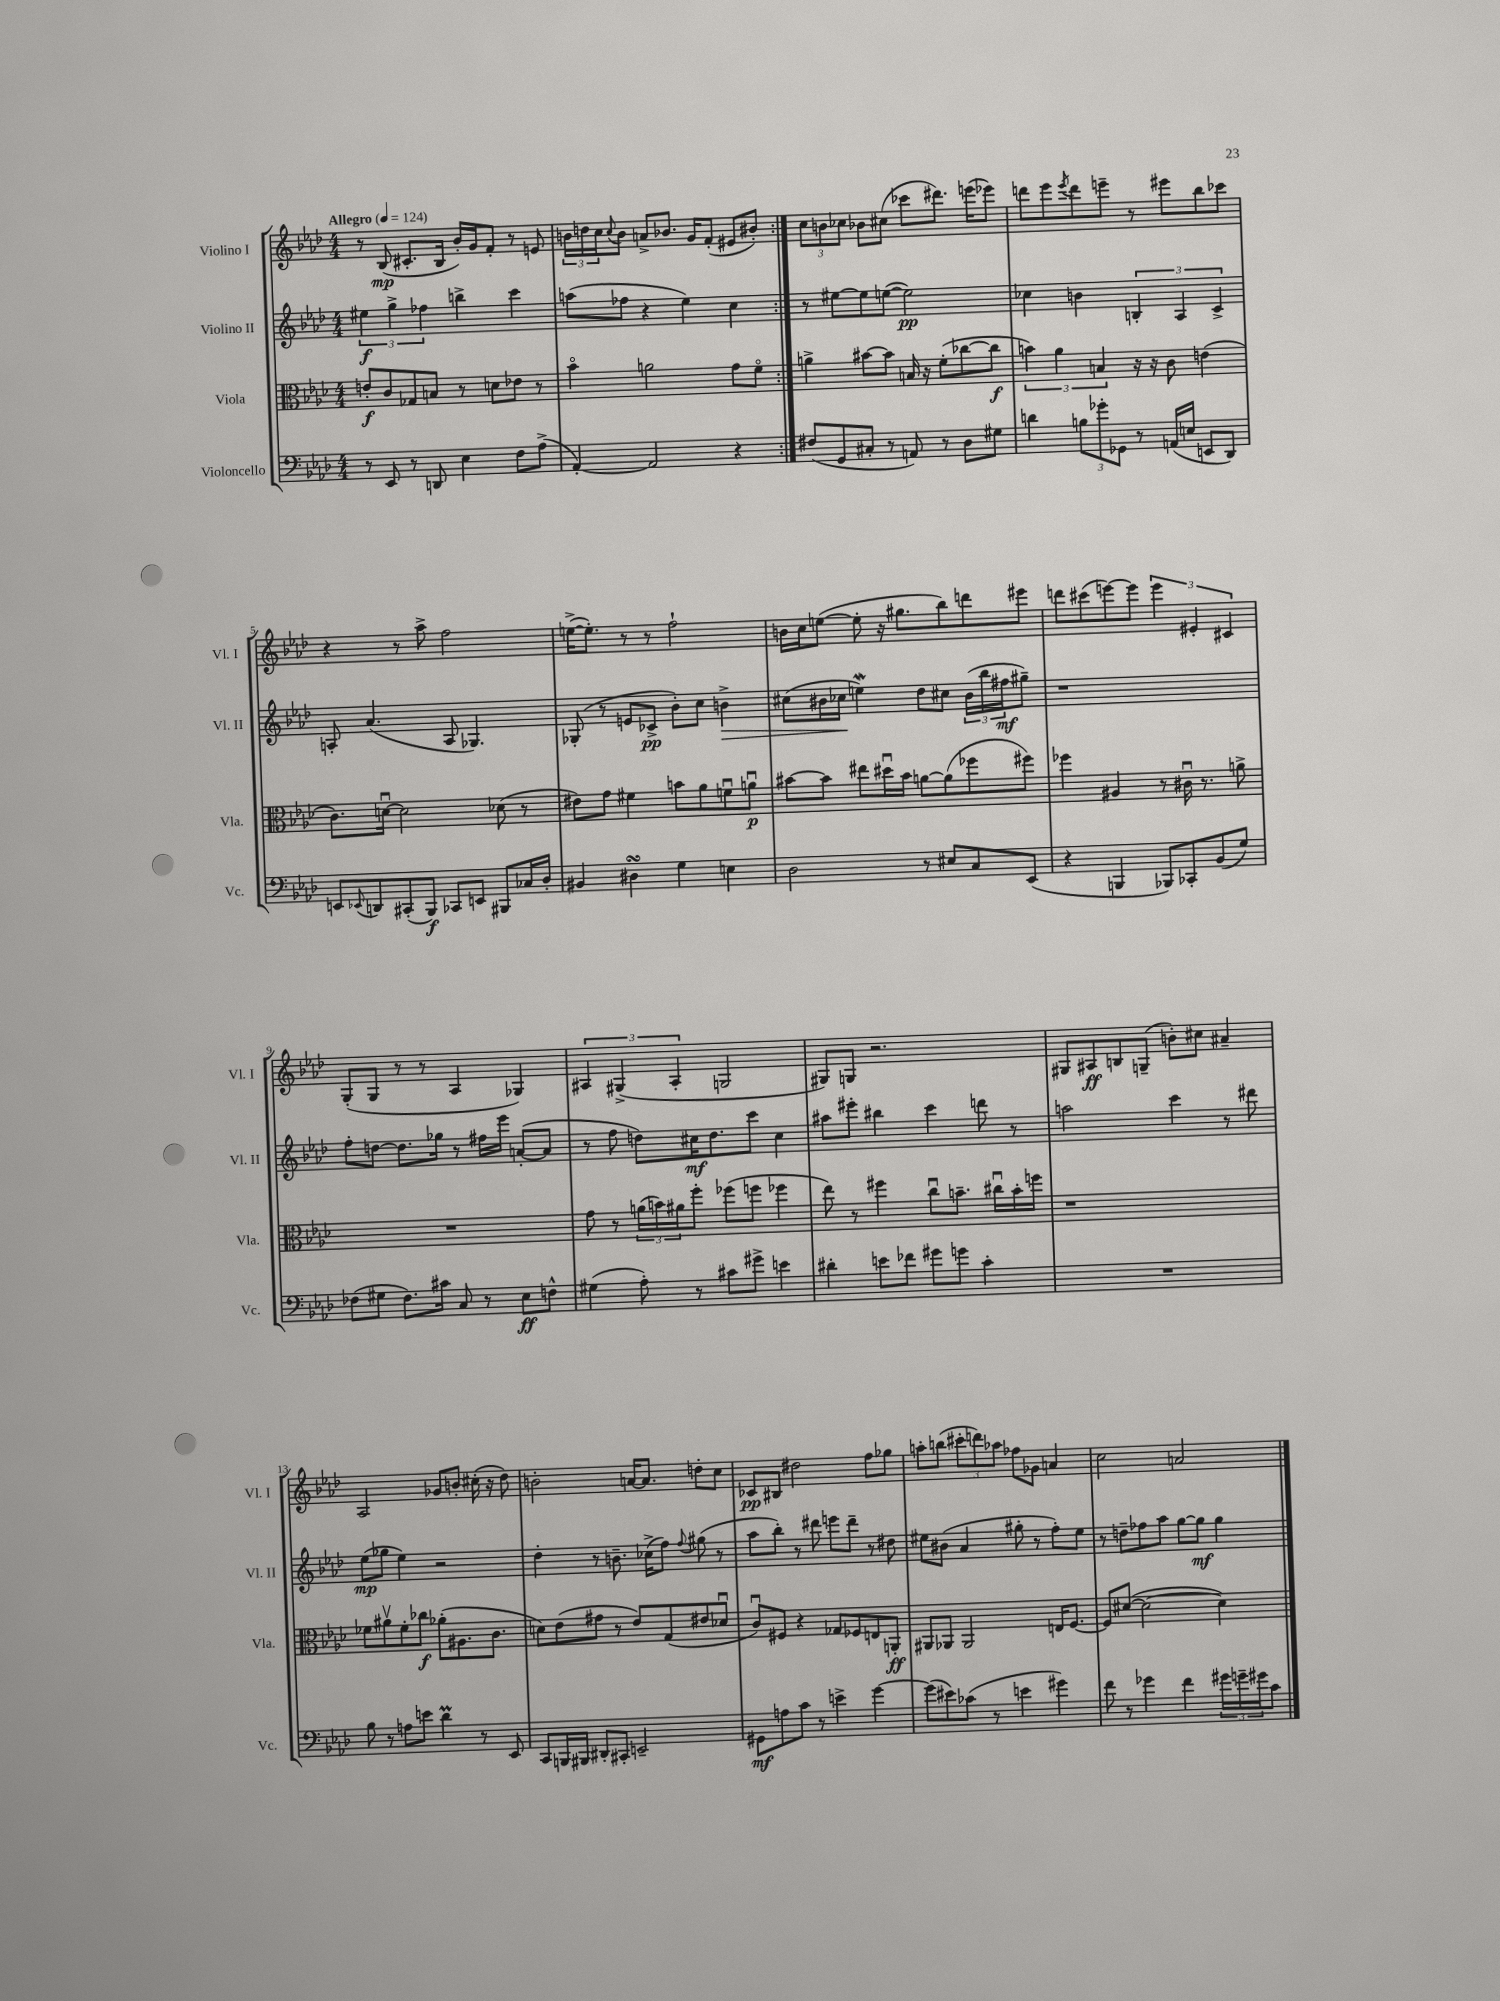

**kern	**kern	**kern	**kern
*staff4	*staff3	*staff2	*staff1
*clefF4	*clefC3	*clefG2	*clefG2
*k[b-e-a-d-]	*k[b-e-a-d-]	*k[b-e-a-d-]	*k[b-e-a-d-]
*M4/4	*M4/4	*M4/4	*M4/4
*MM124	*MM124	*MM124	*MM124
8r	8e'	6ee#	8r
8EE-	8c	.	(8B-
.	.	6gg^	.
8r	8G-	.	8.c#'
.	.	6ff-	.
8DD	8B	.	.
.	.	.	16B-
4E-	8r	4bb^	16b-')
.	.	.	16g
.	8d	.	8f'
8F	8e-	4ccc	8r
(8A-^	8r	.	8e
=	=	=	=
[4AA-')	4b-o	(8aa	24b
.	.	.	24dd
.	.	.	24cc
.	.	.	8qqcc
.	.	8ff-	8b
2AA-]	2a	4r	8a^
.	.	.	8.b-
.	.	4ee-)	.
.	.	.	16g
.	.	.	(8f'
4r	8g	4cc	8e#
.	8fo	.	8b#')
=:|!	=:|!	=:|!	=:|!
(8F#	4a^	8r	12cc
.	.	.	12b
8GG	.	[8ee#	.
.	.	.	12cc-
8C#'	[8b#	8ee#]	8b-
8r	8b#]	([8ee	(8cc#
8AA)	16B	2ee])	8ccc-
.	16r	.	.
8r	(8f'	.	8.ddd#)
8D-	[8cc-	.	.
.	.	.	(16eee
8G#	8cc-]	.	8eee-)
=	=	=	=
4d	6b)	4cc-	8ddd
.	.	.	8eee-
.	6a-	.	.
.	.	.	8qeee-
12B	.	4b	8ddd
12g-'	6B	.	.
.	.	.	8eee~
12GG-	.	.	.
8r	16r	6B'	8r
.	16r	.	.
(16AA	8c	.	8eee#
.	.	6A-	.
16E	.	.	.
8EE	(4e	.	8bb-
.	.	6c^	.
8DD-)	.	.	8ccc-
=	=	=	=
8EE	8.c)	8A'	4r
8qqEE-	.	.	.
8DD	.	(4.a-	.
.	[16du	.	.
(8CC#'	2d]	.	8r
8BBB-)	.	.	8aa-^
8CC-	.	8A	2ff
8EE	.	4.G-)	.
8BBB#	(8d-	.	.
16C-	8r	.	.
16D-'	.	.	.
=	=	=	=
4BB#	8e#)	(8G-'	([16ee^
.	.	.	8.ee'])
.	8g	8r	.
4D#	4f#	8e	8r
.	.	8c-^	8r
4G	8b	8b-')	2ff`
.	8a-	8cc	.
4E	8fu	4b^	.
.	8au	.	.
=	=	=	=
2D-	[8b#	(8cc#	16b
.	.	.	16cc
.	8b#]	16b#	([8ee
.	.	16cc-	.
.	8ee#	4ee)	8ee']
.	16dd#u	.	16r
.	16b#	.	8.gg#
8r	[8a	8dd-	.
8E#	(8a]	8cc#	8bb-)
8C	8ff-	(24b#	8ddd
.	.	24bb-	.
.	.	24ff#	.
(8EE-	8ff#)	8gg#~)	8eee#
=	=	=	=
4r	4ff-	1r	8ddd
.	.	.	(8ccc#
4BBB	4A#	.	[8eee)
.	.	.	8eee]
8BBB-)	8r	.	6eee
8CC-'	16c#u	.	.
.	.	.	6e#'
.	8.r	.	.
(8BB-	.	.	.
.	.	.	6c#
8G)	8a^	.	.
=	=	=	=
(8F-	1r	8ff'	(8G'
8G#	.	[8dd	8G
8.F-)	.	8.dd]	8r
.	.	.	8r
16c#	.	16gg-	.
8C	.	8r	4A-
8r	.	16ff#	.
.	.	16eee-	.
8E-	.	([8a'	4G-)
8F^^	.	8a]	.
=	=	=	=
(4G#	8g	8r	6A#
.	8r	8ff	.
.	.	.	(6G#^
8A-')	(24a	8dd)	.
.	24b)	.	.
.	24a#	.	6A#'
8r	8ff'	16cc#	.
.	.	8.dd	.
8c#	(8ff-	.	2G
8g#^	8ff	8ccc	.
4e	4ff-	4cc#	.
=	=	=	=
4d#'	8ee-)	8aa#	8G#)
.	8r	8eee#'	8G
8e	4ff#	4bb#	2.r
8f-	.	.	.
8g#	8ccu	4ccc	.
8g	8.b~	.	.
4c'	.	8ddd	.
.	16cc#u	.	.
.	16b'	8r	.
.	16ff	.	.
=	=	=	=
1r	1r	2aa	8G#
.	.	.	8A#
.	.	.	8B
.	.	.	(8G~
.	.	4ccc	8b')
.	.	.	8cc#
.	.	8r	4a#~
.	.	8ddd#	.
=	=	=	=
8B-	8f-	(8ee-	2A-
8r	8a#v	8gg-	.
8A	8f-'	4ee-)	.
8e	8cc-	.	.
4d-	(8a-'	2r	8g-
.	8.A#	.	8b'
8r	.	.	(16cc#'
.	8.c	.	16r
8EE-	.	.	8dd-)
=	=	=	=
8CC	8d)	4dd-'	2b'
16BBB	(8e-	.	.
16BBB#	.	.	.
8DD#'	8g#	8r	.
8CC#'	8r	8.b~	.
2EE~	8e-)	.	[16a
.	.	(16cc-^	8.a]
.	(8G	8ff)	.
.	.	8qqff	.
.	8e#	(8gg#	8dd'
.	8d-u	8r	8cc
=	=	=	=
8GG#	8cu)	8aa-	8c-
8A	8F#	8bb-')	8B#
8c	4r	8r	2dd#
8r	.	8ddd#	.
4e^	8G-	8eee	.
.	8F-	8ddd#~	.
[4g	8E	8r	8ff
.	8AA'	8dd#	8gg-
=	=	=	=
(8g]	8AA#	8ee#	8aa'
8e#)	8AA-	(8b#	(8bb
(8c-	2AA-	4a-	12ccc#'
.	.	.	12ddd)
8r	.	.	.
.	.	.	12aa-
4e	.	8gg#'	8ff-
.	.	8r	8g-
4g#)	16E	8ff')	4a
.	[8.F	.	.
.	.	8ee#	.
=	=	=	=
8f	8F]	8r	2cc
8r	([8d#	8dd~	.
4g-	2d#_	8ff-	.
.	.	8aa-	.
4f	.	[8gg	2a
.	.	8gg]	.
24g#	4d#])	4gg	.
24g~	.	.	.
24g#	.	.	.
8c	.	.	.
==	==	==	==
*-	*-	*-	*-
